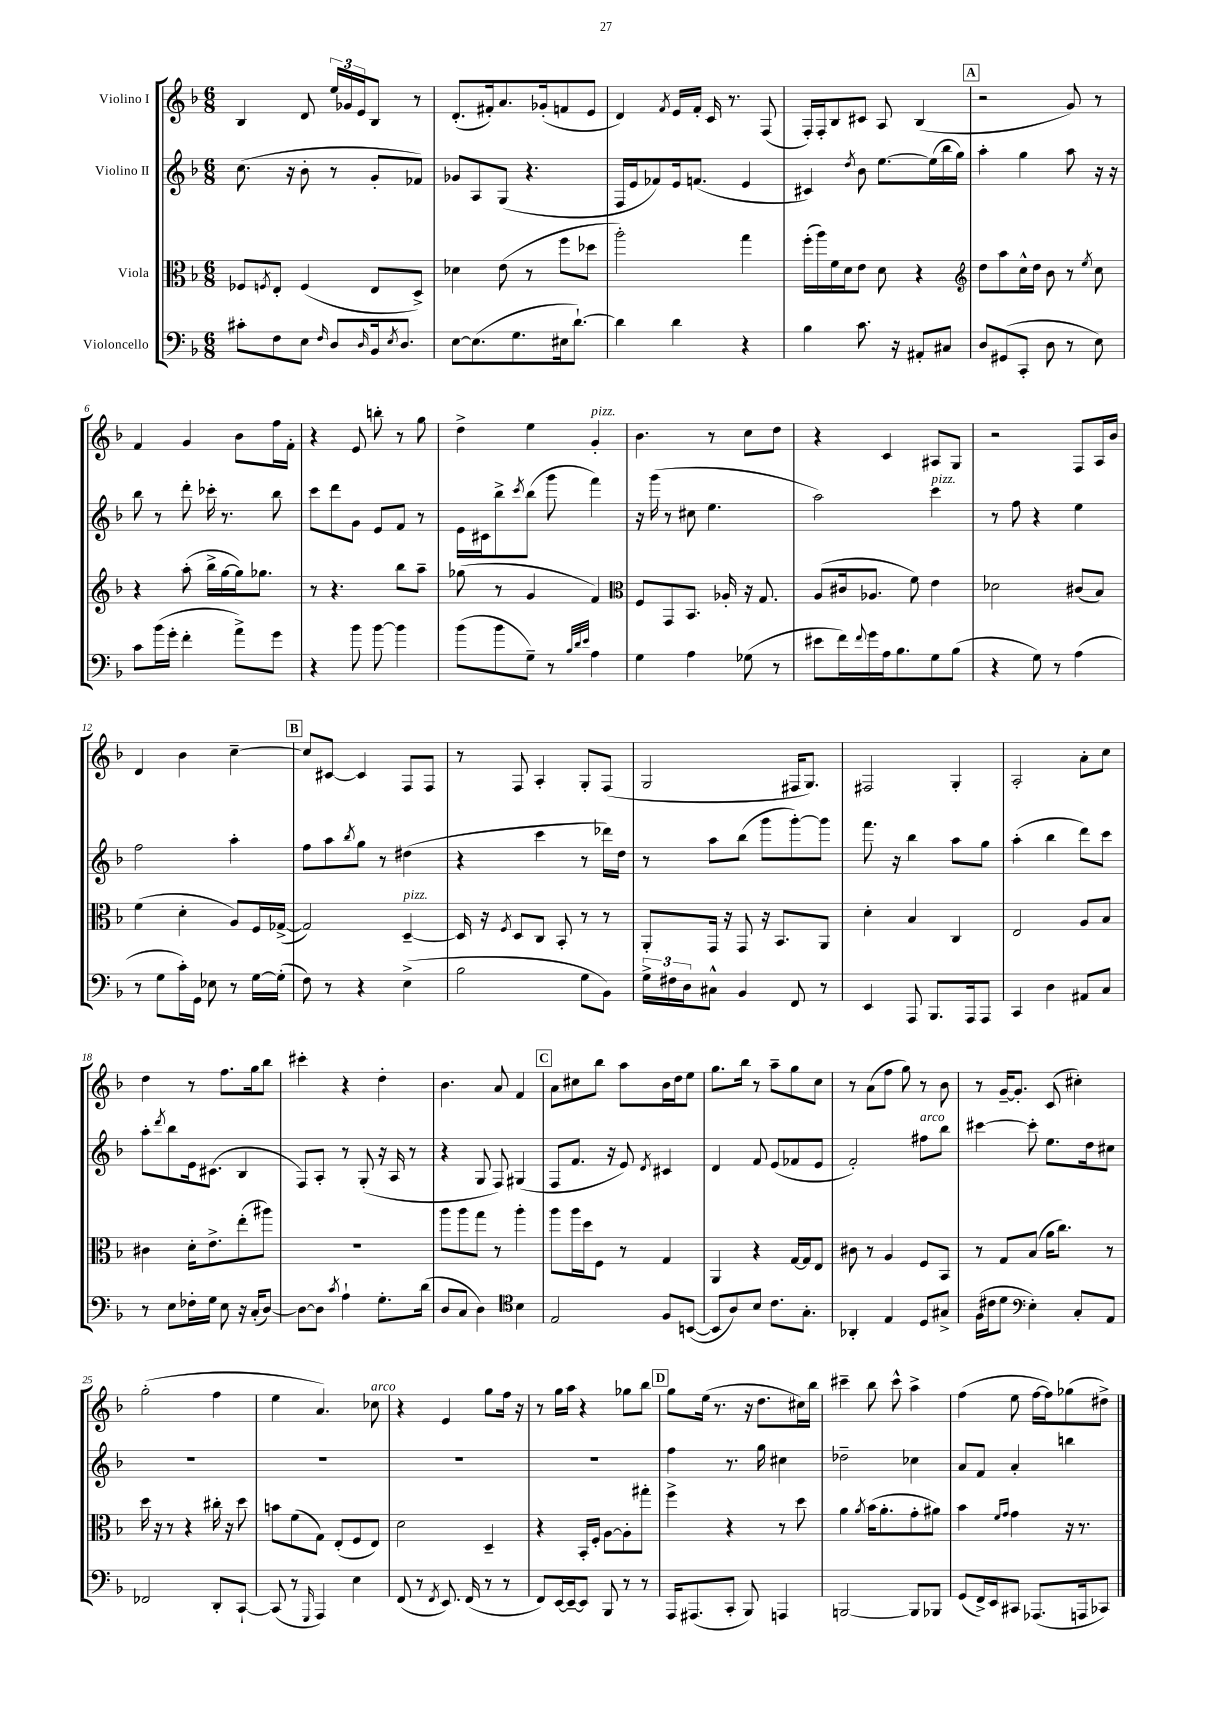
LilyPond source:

<<
\new StaffGroup <<
\new Staff = "s0" \with { instrumentName = "Violino I" } {
    \clef treble \key f \major \numericTimeSignature \time 6/8
    bes4 d'8 \tuplet 3/2 { e''16 ges'16 e'16 } bes8 r8 |
    d'8.-.( fis'16-.) a'8. ges'16-.( f'8 e'8 |
    d'4) \acciaccatura { f'8 } e'16 f'16-. c'16 r8. f8( |
    f16-.) f16-. bes8 cis'8 a8 bes4( |
    \mark \markup { \box "A" } r2 g'8) r8 |
    f'4 g'4 bes'8 f''16 f'16-. |
    r4 e'8 b''8-. r8 g''8 |
    d''4-> e''4 g'4-.^\markup { \italic "pizz." } |
    bes'4. r8 c''8 d''8 |
    r4 c'4 ais8 g8 |
    r2 f8 a16 bes'16 |
    d'4 bes'4 c''4~-- |
    \mark \markup { \box "B" } c''8 cis'8~ cis'4 f8 f8 |
    r8 f8 a4-. g8-. f8( |
    g2 fis16 g8.) |
    fis2 g4-. |
    a2-. a'8-. c''8 |
    d''4 r8 f''8. g''16 bes''8 |
    cis'''4-. r4 d''4-. |
    bes'4. a'8 f'4 |
    \mark \markup { \box "C" } a'8 cis''8 bes''8 a''8 bes'16 d''16 e''8 |
    g''8. bes''16 r8 a''8-- g''8 c''8 |
    r8 a'8( f''8 g''8) r8 bes'8 |
    r8 g'16~-- g'8.-. c'8( cis''4-.) |
    g''2-.( f''4 |
    e''4 a'4.) ces''8^\markup { \italic "arco" } |
    r4 e'4 g''8 f''16 r16 |
    r8 g''16 a''16 r4 ges''8 bes''8 |
    \mark \markup { \box "D" } g''8 e''16( r8. r16 d''8. cis''16) bes''16 |
    cis'''4-- bes''8 cis'''8-^ a''4-> |
    f''4( e''8 f''16~ f''16) ges''8( dis''8->) \bar "|." |
}
\new Staff = "s1" \with { instrumentName = "Violino II" } {
    \clef treble \key f \major \numericTimeSignature \time 6/8
    c''8.( r16 bes'8-. r8 g'8-. fes'8) |
    ges'8 a8 g8( r4. |
    f16 e'16 fes'8) e'16 f'8.( e'4 |
    cis'4) \acciaccatura { d''8 } bes'8 e''8.~ e''16( bes''16 g''16) |
    \mark \markup { \box "A" } a''4-. g''4 a''8 r16 r16 |
    bes''8 r8 d'''8-. ces'''16-. r8. bes''8 |
    c'''8 d'''8 g'8 e'8 f'8 r8 |
    e'16 cis'16 bes''8-> \acciaccatura { c'''8 } bes''8( g'''8 f'''4) |
    r16 g'''16( r8 cis''8 e''4. |
    a''2) c'''4^\markup { \italic "pizz." } |
    r8 f''8 r4 e''4 |
    f''2 a''4-. |
    \mark \markup { \box "B" } f''8 a''8 \acciaccatura { bes''8 } g''8 r8 dis''4( |
    r4 c'''4 r8 des'''16) d''16 |
    r8 a''8 bes''8( g'''8 g'''8~-.) g'''8 |
    f'''8. r16 bes''4 a''8 g''8 |
    a''4-.( bes''4 d'''8) c'''8 |
    a''8-. \acciaccatura { d'''8 } bes''8 e'16 cis'8.( bes4 |
    f8) a8-. r8 g8-.( r16 a16 r8 |
    r4 g8 f8) gis4( |
    \mark \markup { \box "C" } f8 f'8. r16 e'8) \acciaccatura { d'8 } cis'4 |
    d'4 f'8 e'8( fes'8 e'8 |
    f'2-.) fis''8^\markup { \italic "arco" } bes''8 |
    cis'''4~ cis'''8-. e''8. d''16 cis''8 |
    R2. |
    R2. |
    R2. |
    R2. |
    \mark \markup { \box "D" } f''4 r8. g''16 cis''4 |
    des''2-- ces''4 |
    a'8 f'8 a'4-. b''4 \bar "|." |
}
\new Staff = "s2" \with { instrumentName = "Viola" } {
    \clef alto \key f \major \numericTimeSignature \time 6/8
    fes8 \acciaccatura { f8 } e8-. f4( e8 d8->) |
    des'4 e'8( r8 f''8 des''8 |
    a''2-.) g''4 |
    f''16-.( a''16) f'16 d'16 e'8 d'8 r4 |
    \mark \markup { \box "A" } \clef treble d''8 a''8 c''16-^ d''16 bes'8 r8 \acciaccatura { e''8 } c''8 |
    r4 a''8-.( bes''16-> g''16~ g''16) ges''8. |
    r8 r4. bes''8 a''8-- |
    ges''8( r8 g'4 f'4) |
    \clef alto f8 g,8 bes,8. aes16-. r16 g8. |
    a8( cis'16 aes8. f'8) e'4 |
    des'2 cis'8( bes8) |
    f'4( d'4-. a8) f16 ges16~->( |
    \mark \markup { \box "B" } ges2) d4~--^\markup { \italic "pizz." } |
    d16 r16 \acciaccatura { f8 } d8 c8 bes,8-. r8 r8 |
    a,8-. g,16 r16 g,8 r16 bes,8. a,8 |
    d'4-. bes4 c4 |
    e2 a8 bes8 |
    cis'4 d'16-. e'8.-> e''8-.( ais''8) |
    R2. |
    a''8 a''8 g''8 r8 a''4-. |
    \mark \markup { \box "C" } a''8 a''16 d''16 f8 r8 g4 |
    a,4 r4 g16~ g16 e8 |
    cis'8 r8 a4 f8 bes,8 |
    r8 g8 bes8( a'16 c''8.) r8 |
    d''16 r16 r8 r4 cis''16-. r16 d''8 |
    b'8 f'8( g8) e8-.( f8 e8) |
    d'2 d4-- |
    r4 bes,16-. f16-. a8~ a8-. gis''8-. |
    \mark \markup { \box "D" } f''4-> r4 r8 d''8 |
    a'4 \acciaccatura { a'8 } bes'16( a'8.-. g'8-. ais'8) |
    bes'4 \grace { f'16 g'16 } g'4 r16 r8. \bar "|." |
}
\new Staff = "s3" \with { instrumentName = "Violoncello" } {
    \clef bass \key f \major \numericTimeSignature \time 6/8
    cis'8-. f8 e8 \grace { f16 } d8 \grace { d16 } bes,16 \acciaccatura { e8 } d8. |
    e8~ e8.( g8. eis16 d'8.~-!) |
    d'4 d'4 r4 |
    bes4 c'8. r16 ais,8-. cis8 |
    \mark \markup { \box "A" } d8 gis,8( c,8-. d8 r8 e8) |
    c'8 bes'16( g'16-. f'4-. a'8->) g'8 |
    r4 bes'8 bes'8~ bes'4 |
    bes'8( bes'8 g8--) r8 \grace { bes32 d'32 e'32 } a4 |
    g4 a4 ges8( r8 |
    eis'8 f'16) \appoggiatura { f'8 } g'16 a16 bes8. g8 bes8( |
    r4 g8) r8 a4( |
    r8 g8 c'16-.) g,16 ees8 r8 g16~ g16-.( |
    \mark \markup { \box "B" } f8) r8 r4 e4->( |
    bes2 g8 bes,8) |
    \tuplet 3/2 { g16-> fis16 d16 } cis8-^ bes,4 f,8 r8 |
    e,4 a,,8 bes,,8. a,,16 a,,8 |
    c,4 d4 ais,8 c8 |
    r8 e8 fes16-. g16 e8 r16 c16-.( d8~) |
    d8~ d8 \acciaccatura { c'8 } a4-! g8.-. d'16( |
    d8 c8 d4) \clef tenor bes4 |
    \mark \markup { \box "C" } e2 f8 b,8~( |
    b,8 a8) bes8 c'8. g8.-. |
    aes,4-. e4 d8 gis8-> |
    f16( cis'16 d'8 \clef bass e4-.) c8-. a,8 |
    fes,2 d,8-. c,8~-! |
    c,8( r8 \grace { g,,16 } a,,4) e4 |
    f,8( r8 \acciaccatura { f,8 } e,8.) f,16( r8 r8 |
    f,8) e,16~ e,16~-- e,8 bes,,8 r8 r8 |
    \mark \markup { \box "D" } a,,16 ais,,8.( c,8-. bes,,8) a,,4 |
    b,,2~ b,,8 bes,,8 |
    g,8( f,16->) e,16 cis,8 aes,,8.( a,,16 ces,8) \bar "|." |
}
>>
>>
